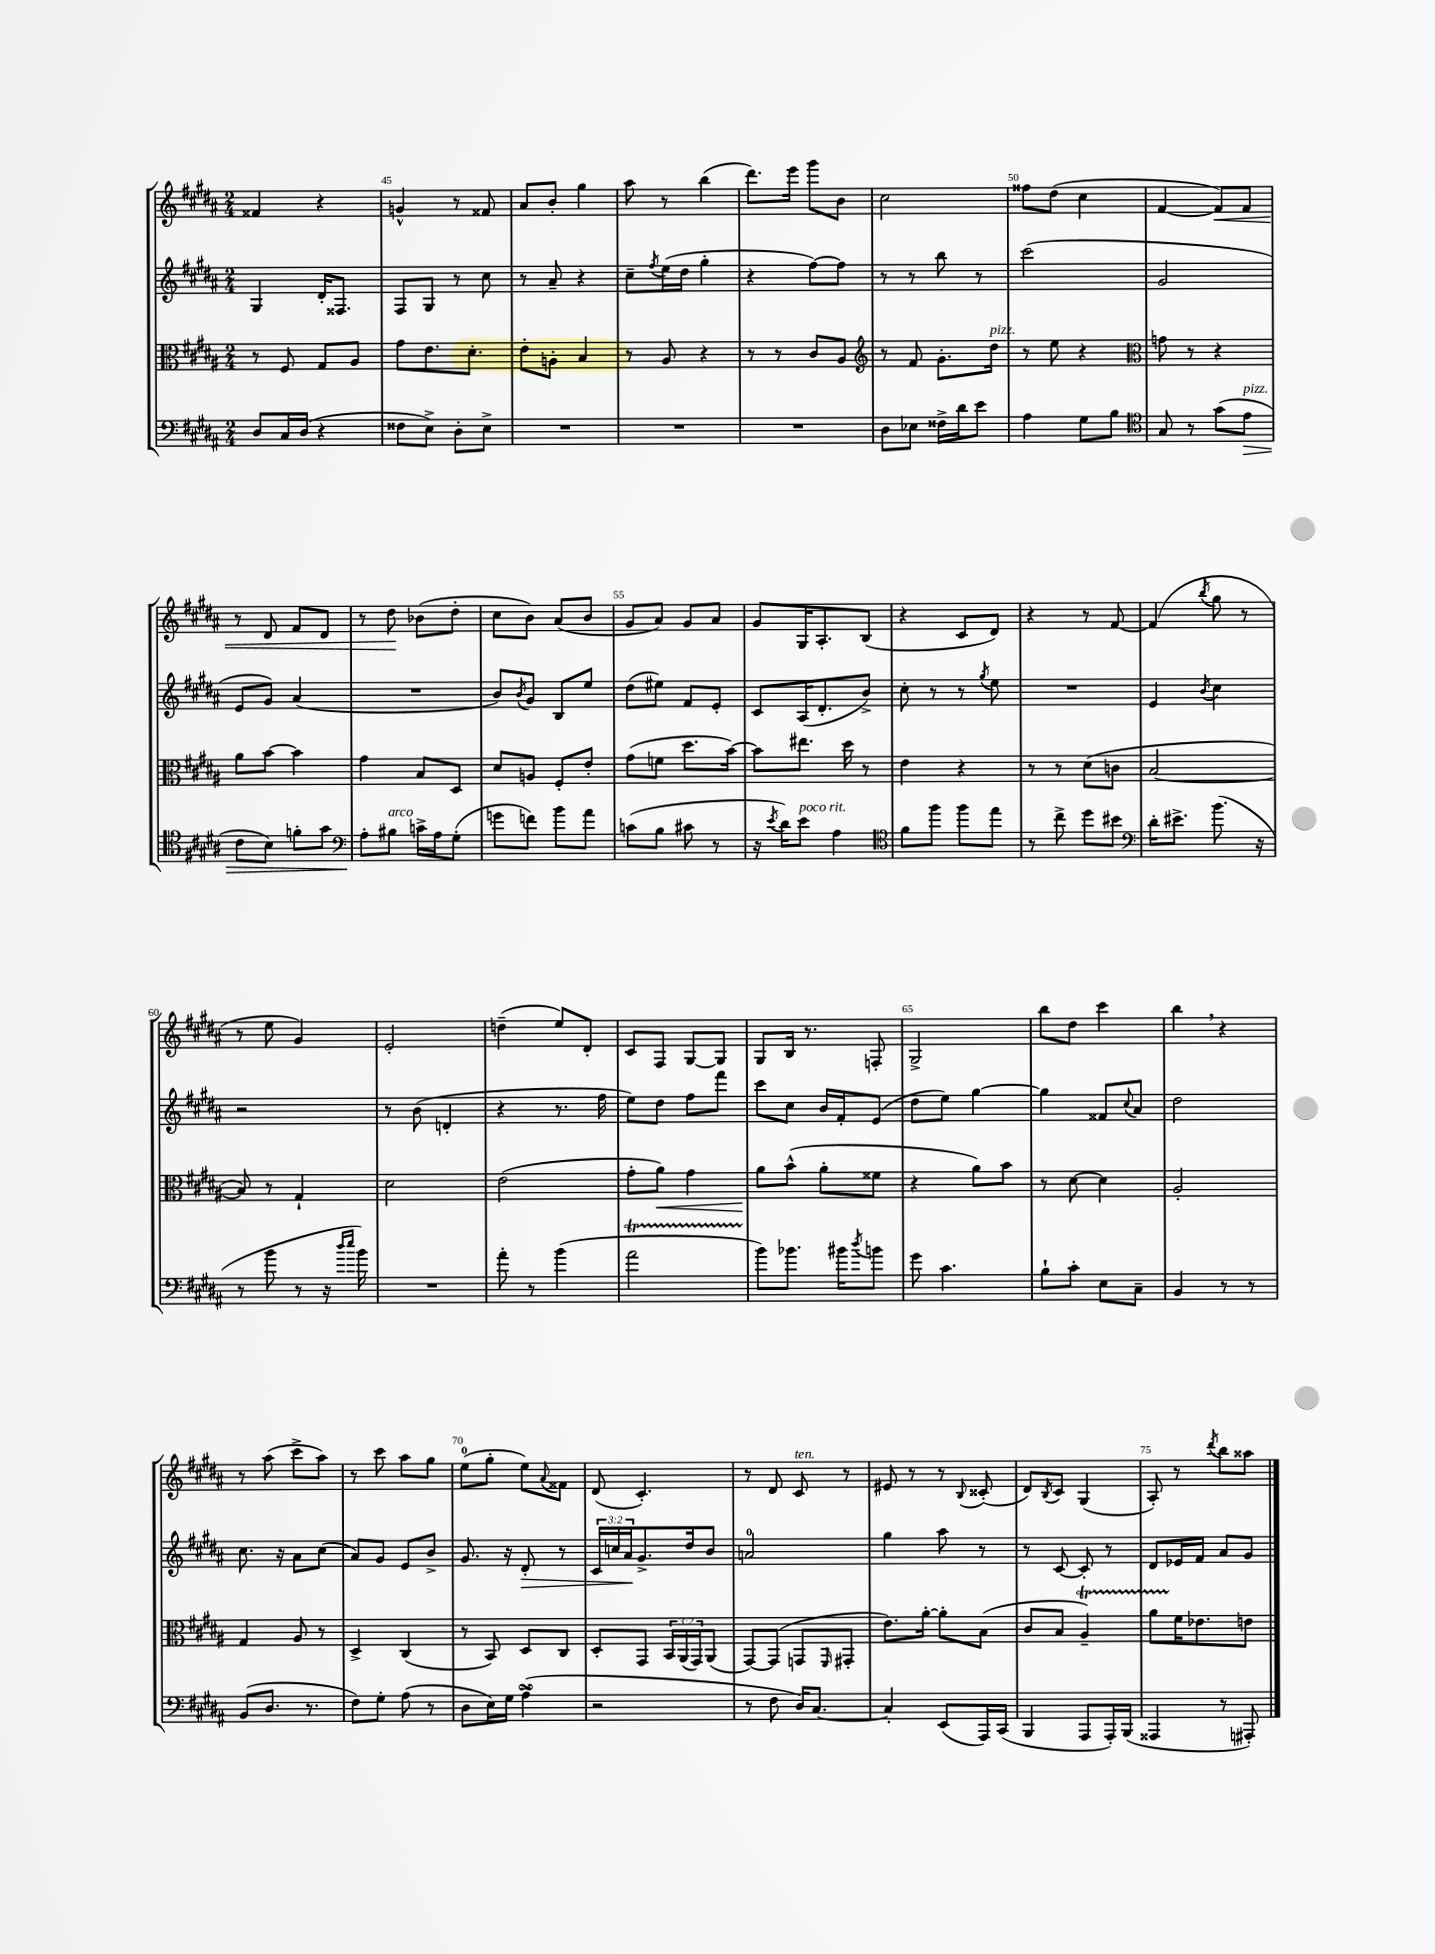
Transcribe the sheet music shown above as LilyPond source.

<<
\new StaffGroup <<
\new Staff = "s0" {
    \clef treble \key b \major \numericTimeSignature \time 2/4
    fisis'4 r4 |
    g'4-^ r8 fisis'8 |
    ais'8 b'8-. gis''4 |
    ais''8 r8 b''4( |
    dis'''8.) e'''16 gis'''8 b'8 |
    cis''2 |
    fisis''8 dis''8( cis''4 |
    fis'4~ fis'8\<) fis'8 |
    r8 dis'8 fis'8 dis'8 |
    r8 dis''8\! bes'8( dis''8-. |
    cis''8 b'8) ais'8( b'8 |
    gis'8 ais'8) gis'8 ais'8 |
    gis'8 gis16 ais8.-. b8( |
    r4 cis'8 dis'8) |
    r4 r8 fis'8~ |
    fis'4( \acciaccatura { b''8 } gis''8 r8 |
    r8 e''8 gis'4) |
    e'2-. |
    d''4--( e''8) dis'8-. |
    cis'8 fis8 gis8~ gis8 |
    gis8 b16 r8. f8-. |
    gis2-> |
    b''8 dis''8 cis'''4 |
    b''4 \breathe r4 |
    r8 ais''8( cis'''8-> ais''8) |
    r8 cis'''8 ais''8 gis''8 |
    e''8-0( gis''8-. e''8) \appoggiatura { ais'8 } fisis'8 |
    dis'8( cis'4.-.) |
    r8 dis'8 cis'8^\markup { \italic "ten." } r8 |
    eis'8 r8 r8 \appoggiatura { b8 } cisis'8-.( |
    dis'8) \acciaccatura { b8 } cis'8 gis4( |
    ais8-.) r8 \acciaccatura { dis'''8 } b''8 aisis''8 \bar "|." |
}
\new Staff = "s1" {
    \clef treble \key b \major \numericTimeSignature \time 2/4 \override Staff.TupletNumber.text = #tuplet-number::calc-fraction-text
    gis4 dis'16-. fisis8. |
    fis8 gis8 r8 cis''8 |
    r8 ais'8-- r4 |
    cis''8-- \acciaccatura { fis''8 } e''16( dis''16 gis''4-. |
    r4 fis''8~) fis''8 |
    r8 r8 b''8 r8 |
    cis'''2( |
    gis'2 |
    e'8 gis'8) ais'4( |
    R2 |
    b'8) \acciaccatura { b'8 } gis'8 b8 e''8 |
    dis''8( eis''8) fis'8 e'8-. |
    cis'8 ais16( dis'8.-. b'8->) |
    cis''8-. r8 r8 \acciaccatura { gis''8 } e''8 |
    R2 |
    e'4 \acciaccatura { b'8 } cis''4 |
    r2 |
    r8 b'8( d'4-. |
    r4 r8. fis''16 |
    e''8) dis''8 fis''8 fis'''8 |
    cis'''8 cis''8 b'16 fis'16-. e'8( |
    dis''8 e''8) gis''4~ |
    gis''4 fisis'8 \appoggiatura { cis''8 } ais'8 |
    dis''2 |
    cis''8. r16 ais'8 cis''8( |
    ais'8) gis'8 e'8 b'8-> |
    gis'8. r16 dis'8-.\> r8 |
    \tuplet 3/2 { cis'16 c''16 ais'16\! } gis'8.-> dis''16 b'8 |
    a'2-0 |
    gis''4 ais''8 r8 |
    r8 cis'8~ cis'8-. r8 |
    dis'8 ees'16 fis'16 ais'8 gis'8 \bar "|." |
}
\new Staff = "s2" {
    \clef alto \key b \major \numericTimeSignature \time 2/4 \override Staff.TupletNumber.text = #tuplet-number::calc-fraction-text
    r8 fis8 gis8 ais8 |
    gis'8 e'8. dis'8.-. |
    e'8-. a8-. b4 |
    r8 ais8 r4 |
    r8 r8 cis'8 ais8 |
    \clef treble r8 fis'8 gis'8.-. dis''16^\markup { \italic "pizz." } |
    r8 e''8 r4 |
    \clef alto g'8 r8 r4 |
    ais'8 b'8~ b'4 |
    gis'4 b8 dis8 |
    dis'8 a8 fis8-. e'8-. |
    gis'8( f'8 dis''8. b'16~) |
    b'8 eis''8. dis''16 r8 |
    e'4 r4 |
    r8 r8 dis'8( c'8 |
    b2~ |
    b8) r8 gis4-! |
    dis'2 |
    e'2( |
    gis'8-. ais'8\<) gis'4 |
    ais'8\! b'8-^( ais'8-. fisis'8 |
    r4 ais'8) b'8 |
    r8 dis'8~ dis'4 |
    ais2-. |
    gis4 ais8 r8 |
    dis4-> cis4( |
    r8 b,8) dis8 cis8 |
    dis8-. gis,8 \tuplet 3/2 { b,16 ais,16( gis,16) } ais,8( |
    gis,8~) gis,8( g,8 \grace { fis,16 } gis,8-. |
    e'8.) ais'16~-. ais'8-. b8( |
    cis'8 b8 ais4--\startTrillSpan) |
    ais'8 fis'16\stopTrillSpan ees'8. e'8 \bar "|." |
}
\new Staff = "s3" {
    \clef bass \key b \major \numericTimeSignature \time 2/4
    dis8 cis16 dis16( r4 |
    fisis8 e8->) dis8-. e8-> |
    R2 |
    R2 |
    R2 |
    dis8 ees8 fisis16-> dis'16 e'8 |
    ais4 gis8 b8 |
    \clef tenor gis8 r8 gis'8( e'8\>^\markup { \italic "pizz." } |
    cis'8 b8) f'8-. gis'8 |
    \clef bass ais8-.\! bis8^\markup { \italic "arco" } c'16-> ais16 gis8-.( |
    g'8 f'8) b'8 ais'8 |
    c'8( b8 cis'8 r8 |
    r16 \acciaccatura { e'8 } dis'16) e'8^\markup { \italic "poco rit." } ais4 |
    \clef tenor fis'8 fis''8 fis''8 e''8 |
    r8 cis''8-> dis''8 bis'8 |
    \clef bass dis'16-. eis'8.-> b'8.( r16 |
    r8 b'8 r8 r16 \grace { dis''16 e''16 } b'16) |
    R2 |
    ais'8-. r8 b'4( |
    ais'2\startTrillSpan |
    b'8\stopTrillSpan) bes'8. bis'16 \acciaccatura { dis''8 } b'8 |
    gis'8 cis'4. |
    b8-! cis'8-. e8 cis8-- |
    b,4 r8 r8 |
    b,8( dis8. r8. |
    fis8) gis8-. ais8( r8 |
    dis8 e16) gis16 ais4->\turn( |
    r2 |
    r8 fis8 dis16) cis8.~ |
    cis4-. e,8( ais,,16) cis,16( |
    b,,4 ais,,8 ais,,16-.) b,,16( |
    aisis,,4 r8 ais,,8-.) \bar "|." |
}
>>
>>
\layout { \context { \Score currentBarNumber = #44 \override BarNumber.break-visibility = ##(#f #t #t) barNumberVisibility = #(every-nth-bar-number-visible 5) } }
